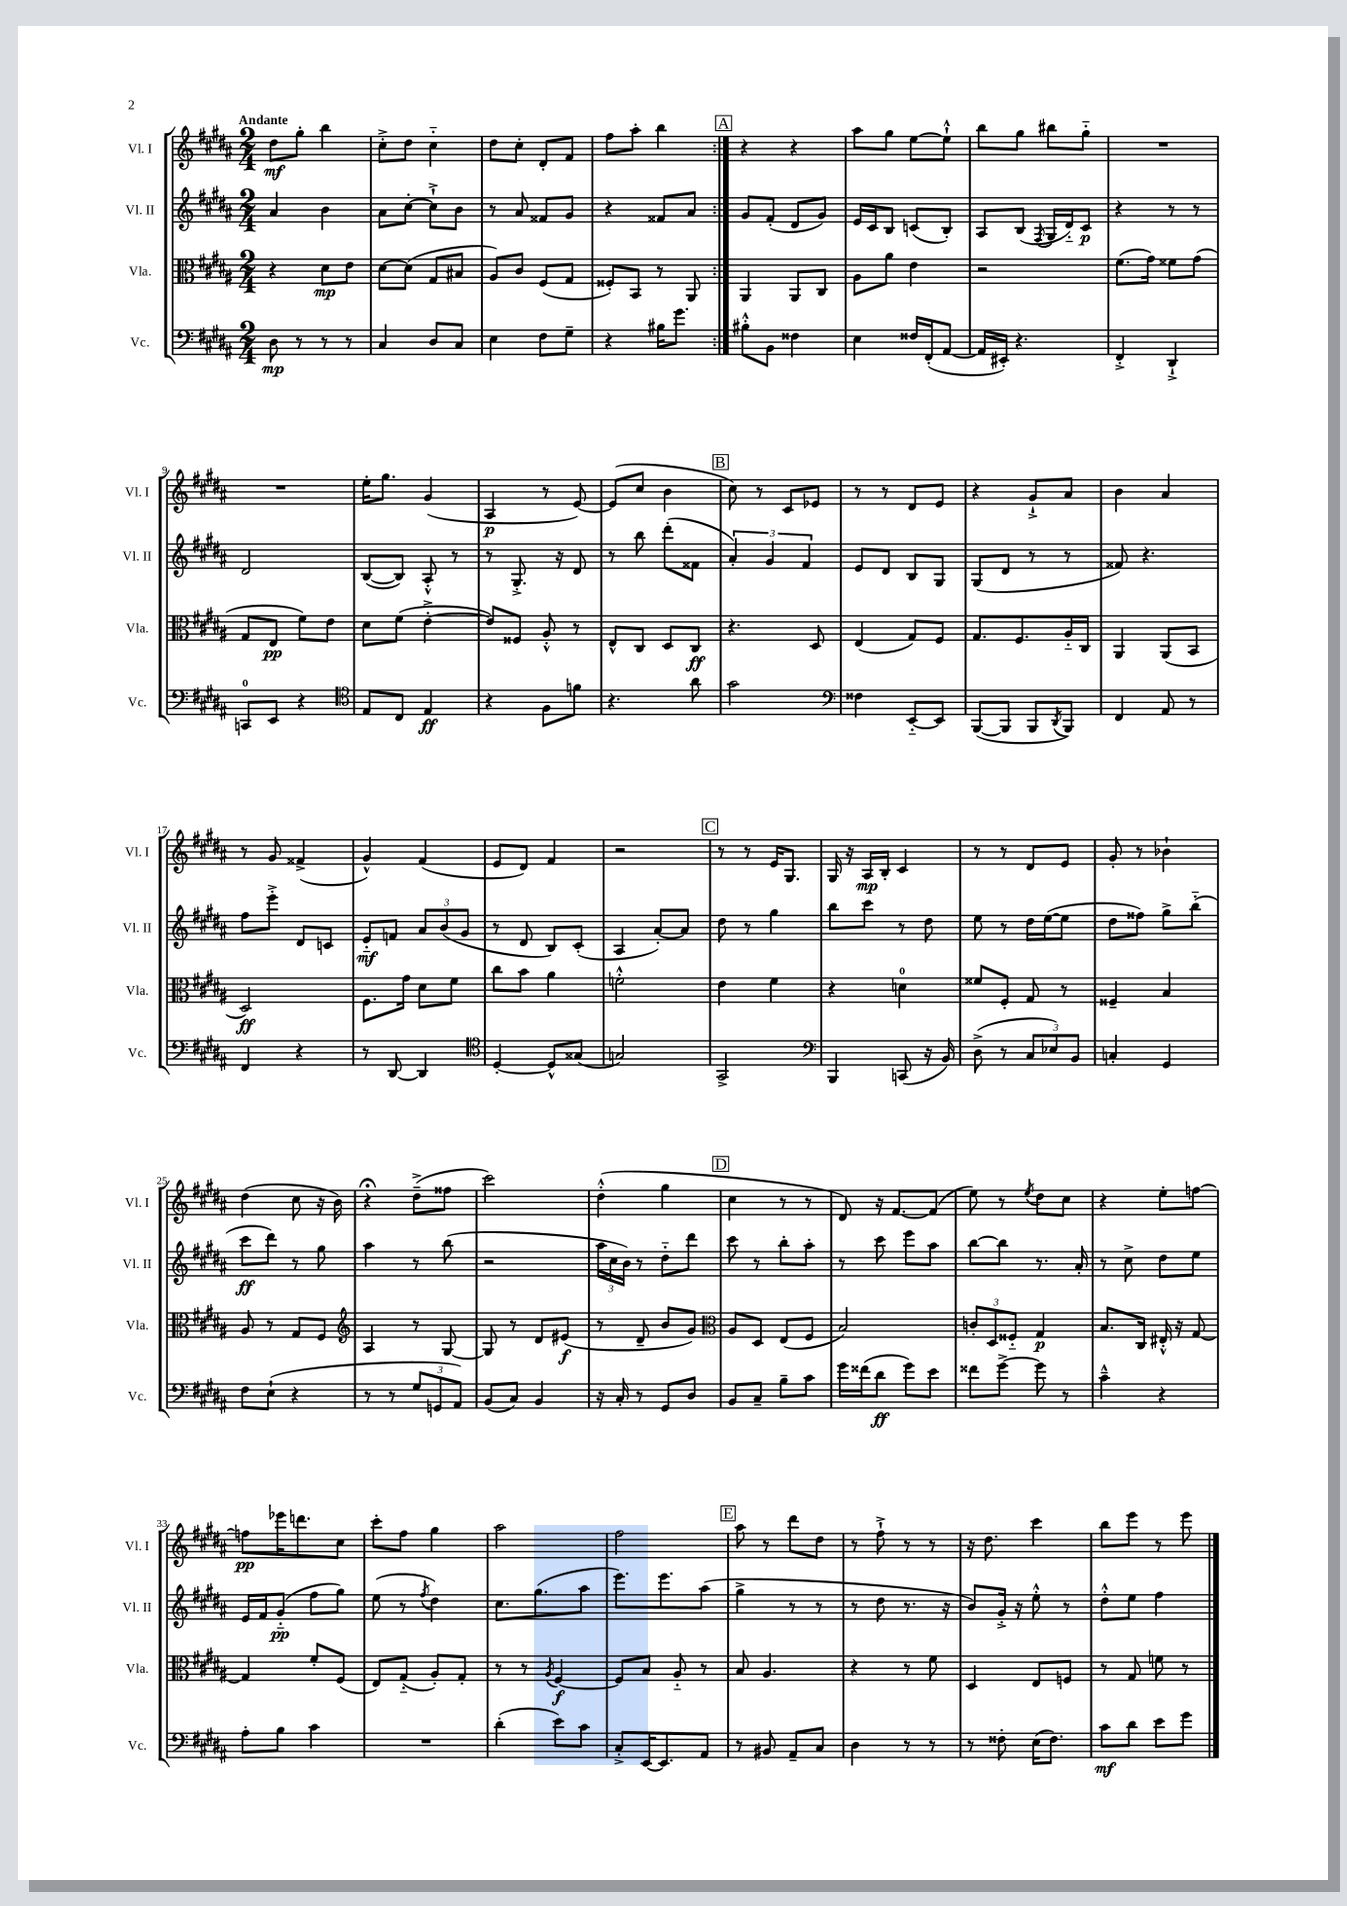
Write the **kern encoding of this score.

**kern	**kern	**kern	**kern
*staff4	*staff3	*staff2	*staff1
*clefF4	*clefC3	*clefG2	*clefG2
*k[f#c#g#d#a#]	*k[f#c#g#d#a#]	*k[f#c#g#d#a#]	*k[f#c#g#d#a#]
*M2/4	*M2/4	*M2/4	*M2/4
8D#\	4r	4a#/	8dd#\L
8r	.	.	8gg#'\J
8r	8d#\L	4b\	4bb\
8r	8e\J	.	.
=	=	=	=
4C#/	[8d#\L	8a#\L	8cc#'^\L
.	(8d#\]J	[8cc#'\J	8dd#\J
8D#/L	8G#/L	8cc#`^\]L	4cc#'~\
8C#/J	8B#/J	8b\J	.
=	=	=	=
4E\	8A#/L)	8r	8dd#\L
.	8c#/J	8a#/	8cc#'\J
8F#\L	(8F#/L	8f##/L	8d#'/L
8G#~\J	8G#/J	8g#/J	8f#/J
=	=	=	=
4r	8F##'/L)	4r	8ff#\L
.	8BB/J	.	8aa#'\J
16B#\LK	8r	8f##/L	4bb\
8.g#\J	.	.	.
.	8AA#/	8a#/J	.
=:|!	=:|!	=:|!	=:|!
8B#'^^\L	4AA#/	8g#/L	4r
8BB\J	.	(8f#'/J	.
4F##\	8AA#/L	8d#/L	4r
.	8C#/J	8g#/J)	.
=	=	=	=
4E\	8A#\L	16e/LL	8aa#\L
.	.	16c#/J	.
.	8a#\J	8B/J	8gg#\J
16F##/LL	4e\	(8c/L	[8ee\L
(16FF#'/J	.	.	.
[8AA#/J	.	8B'/J)	8ee`^^\]J
=	=	=	=
16AA#/]LL	2r	8A#/L	8bb\L
16EE#'/JJ)	.	.	.
4.r	.	(8B/J	8gg#\J
.	.	8qF#/	.
.	.	16G#/LL	8bb#\L
.	.	16d#'~/J)	.
.	.	8c#/J	8gg#'~\J
=	=	=	=
4FF#'^/	(8.f#\L	4r	2r
.	16g#\Jk)	.	.
4DD#`^/	8f##\L	8r	.
.	(8g#\J	8r	.
=	=	=	=
8CC/L	8G#/L	2d#/	2r
8EE/J	8E/J	.	.
4r	8f#\L)	.	.
.	8e\J	.	.
=	=	=	=
*clefC4	*	*	*
8E/L	8d#\L	([8B/L	16ee'\LK
.	.	.	8.gg#\J
8C#/J	(8f#\J	8B/]J)	.
4E/	[4e'^\	8A#'^^/	(4g#/
.	.	8r	.
=	=	=	=
4r	8e/]L)	8r	4A#/
.	8F##/J	8.G#'^/	.
8F#\L	8A#'^^/	.	8r
.	.	16r	.
8f\J	8r	8d#/	[8e/)
=	=	=	=
4.r	8E^^/L	8r	(8e/]L
.	8C#/J	8bb\	8cc#/J
.	8D#/L	(8ddd#'\L	4b\
8a#\	8C#/J	8f##\J	.
=	=	=	=
2g#\	4.r	6a#'/)	8cc#\)
.	.	.	8r
.	.	6g#/	.
.	.	.	8c#/L
.	.	6f#/	.
.	8D#/	.	8e-/J
=	=	=	=
*clefF4	*	*	*
4F##\	(4E/	8e/L	8r
.	.	8d#/J	8r
[8EE'~/L	8G#/L)	8B/L	8d#/L
8EE/]J	8F#/J	8G#/J	8e/J
=	=	=	=
([8BBB/L	8.G#/L	(8G#/L	4r
8BBB/]J	.	8d#/J	.
.	8.F#/	.	.
8BBB/L	.	8r	8g#`^/L
8qDD#/	.	.	.
8BBB/J)	16A#'~/L	8r	8a#/J
.	16C#/JJ	.	.
=	=	=	=
4FF#/	4AA#/	8f##/)	4b\
.	.	4.r	.
8AA#/	(8AA#/L	.	4a#/
8r	8BB/J	.	.
=	=	=	=
4FF#/	2D#/)	8ff#\L	8r
.	.	8eee'^\J	8g#/
4r	.	8d#/L	(4f##^/
.	.	8c/J	.
=	=	=	=
8r	8.F#\L	8e'~/L	4g#^^/)
[8DD#/	.	8f/J	.
.	16g#\Jk	.	.
4DD#/]	8d#\L	12a#/L	(4f#/
.	.	(12b/	.
.	8f#\J	.	.
.	.	12g#/J	.
=	=	=	=
*clefC4	*	*	*
[4D#'/	8cc#\L	8r	8e/L
.	8b\J	8d#/	8d#/J)
8D#^^/]L	4a#\	8B/L)	4f#/
(8G##/J	.	(8c#'/J	.
=	=	=	=
2G/)	2f'^^\	4A#/	2r
.	.	[8a#'/L)	.
.	.	8a#/]J	.
=	=	=	=
2GG#^/	4e\	8dd#\	8r
.	.	8r	8r
.	4f#\	4gg#\	16e/LK
.	.	.	8.G#/J
=	=	=	=
*clefF4	*	*	*
4BBB/	4r	8bb\L	16G#/
.	.	.	16r
.	.	8ccc#\J	16A#/LL
.	.	.	16B'/JJ
(8CC/	4d\	8r	4c#/
16r	.	8dd#\	.
16BB/)	.	.	.
=	=	=	=
(8D#^\	8f##/L	8ee\	8r
8r	8F#'/J	8r	8r
12C#/L	8G#/	16dd#\LL	8d#/L
.	.	([16ee\J	.
12E-/)	.	.	.
.	8r	8ee\]J	8e/J
12BB/J	.	.	.
=	=	=	=
4C'/	4F##~/	8dd#\L	8g#'/
.	.	8ff##\J)	8r
4GG#/	4B/	8gg#^\L	4b-`\
.	.	(8bb'~\J	.
=	=	=	=
8F#\L	8A#/	8ccc#\L	(4dd#\
(8E`\J	8r	8ddd#\J)	.
4r	8G#/L	8r	8cc#\
.	8F#/J	8gg#\	16r
.	.	.	16b\)
=	=	=	=
*	*clefG2	*	*
8r	4A#/	4aa#\	4r;
8r	.	.	.
12G#/L	8r	8r	(8dd#~^\L
12GG/	.	.	.
.	[8G#/	(8bb\	8ff##\J
12AA#/J)	.	.	.
=	=	=	=
(8BB/L	8G#/]	2r	2ccc#\)
8C#/J)	8r	.	.
4BB/	8d#/L	.	.
.	(8e#/J	.	.
=	=	=	=
16r	8r	24aa#\LL	(4dd#'^^\
.	.	24cc#\	.
16C#'/	.	.	.
.	.	24b\JJ)	.
8r	8d#~/	8r	.
8GG#/L	8b/L	8dd#'~\L	4gg#\
8D#/J	8g#/J)	8ddd#\J	.
=	=	=	=
*	*clefC3	*	*
8BB/L	8A#/L	8ccc#\	4cc#\
8C#~/J	8D#/J	8r	.
8B~\L	(8E/L	8bb'\L	8r
8c#\J	8F#/J	8aa#'\J	8r
=	=	=	=
16g#\LL	2B/)	8r	8d#/)
(16f##\J	.	.	.
8d#\J	.	8ccc#\	16r
.	.	.	[8.f#/L
8g#\L)	.	8eee\L	.
8e\J	.	8aa#\J	(8f#/]J
=	=	=	=
8f##\L	12c'/L	[8bb\L	8ee\)
.	12D#/	.	.
[8g#^\J	.	8bb\]J	8r
.	12F##'~/J	.	.
.	.	.	8qee/
8g#\]	4G#/	8.r	8dd#\L
8r	.	.	8cc#\J
.	.	16a#'/	.
=	=	=	=
4c#~^^\	8.B/L	8r	4r
.	.	8cc#^\	.
.	16C#/Jk	.	.
4r	16E#'^^/	8dd#\L	8ee'\L
.	16r	.	.
.	[8G#/	8ee\J	[8ff\J
=	=	=	=
8A#'\L	4G#/]	16e/LL	8ff\]L
.	.	16f#/J	.
8B\J	.	(8g#'~/J	16eee-\K
.	.	.	8.ddd\
4c#\	8f#'/L	8ff#\L	.
.	(8F#/J	8gg#\J)	8cc#\J
=	=	=	=
2r	8E/L)	(8ee\	8ccc#'\L
.	(8G#'~/J	8r	8ff#\J
.	.	8qff#/	.
.	8A#'/L)	4dd#\)	4gg#\
.	8G#'/J	.	.
=	=	=	=
(4d#'\	8r	8.cc#\L	2aa#\
.	8r	.	.
.	.	(8.gg#\	.
.	8qA#/	.	.
8e\L)	[4F#/	.	.
8c#\J	.	8aa#\J	.
=	=	=	=
8C#'^/L	8F#/]L	8.eee\L)	2ff#\
[16EE/K	8B/J	.	.
8.EE/]	.	8.eee\	.
.	8A#'~/	.	.
8AA#/J	8r	(8aa#\J	.
=	=	=	=
8r	8B/	4gg#^\	8aa#\
8BB#/	4.A#/	.	8r
8AA#~/L	.	8r	8ddd#\L
8C#/J	.	8r	8dd#\J
=	=	=	=
4D#\	4r	8r	8r
.	.	8dd#\	8ff#`^\
8r	8r	8.r	8r
8r	8f#\	.	8r
.	.	16r	.
=	=	=	=
8r	4D#/	8b/L)	16r
.	.	.	8.dd#\
8F##'\	.	16g#'^/Jk	.
.	.	16r	.
(16E\LK	8E/L	8ee'^^\	4ccc#\
8.F##\J)	.	.	.
.	8F/J	8r	.
=	=	=	=
8c#\L	8r	8dd#'^^\L	8bb\L
8d#\J	8G#/	8ee\J	8eee\J
8e\L	8f\	4ff#\	8r
8g#\J	8r	.	8eee\
==	==	==	==
*-	*-	*-	*-
